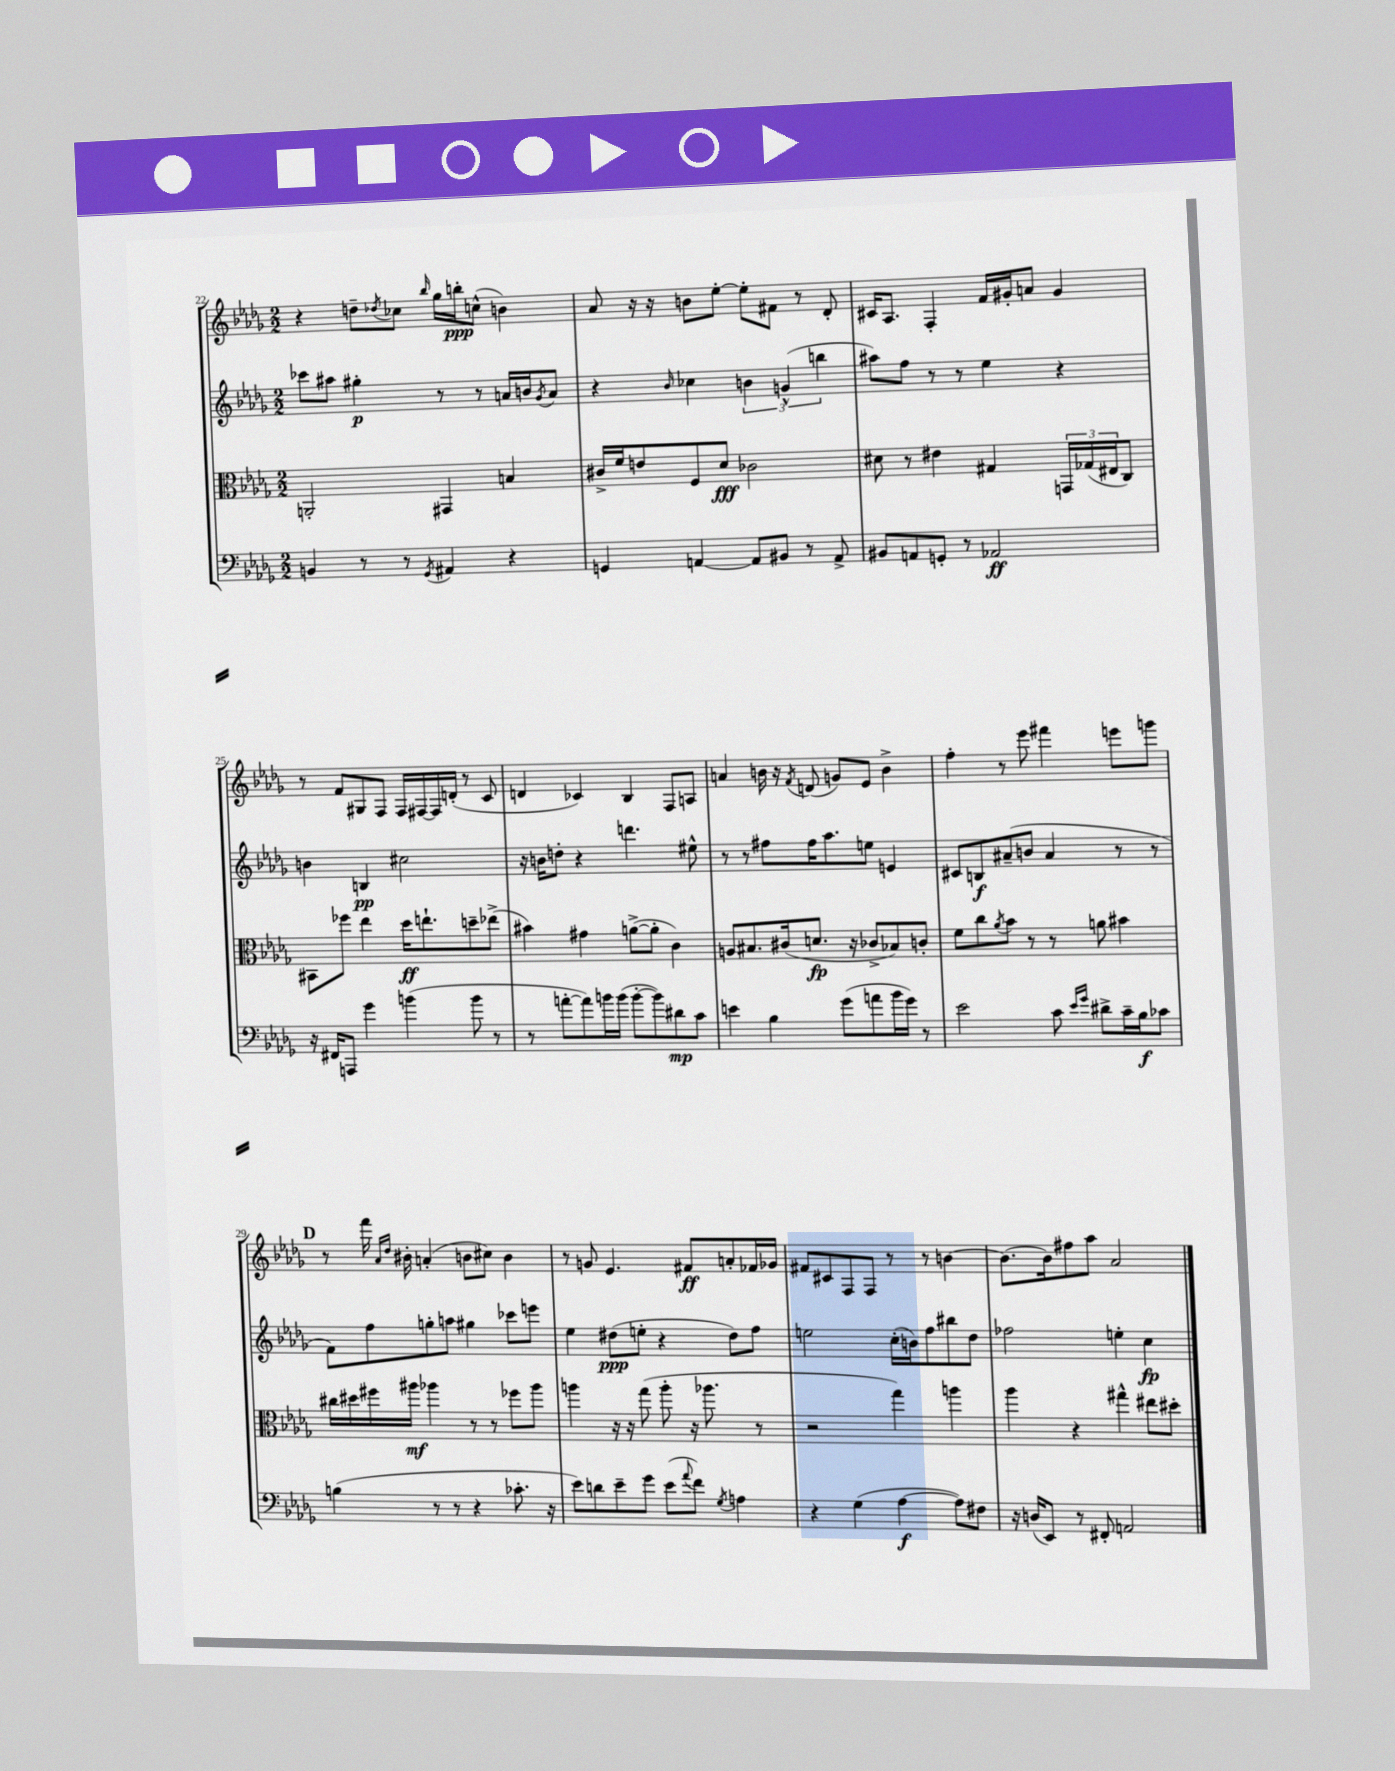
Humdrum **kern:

**kern	**dynam	**kern	**dynam	**kern	**dynam	**kern	**dynam
*part4	*part4	*part3	*part3	*part2	*part2	*part1	*part1
*staff4	*staff4	*staff3	*staff3	*staff2	*staff2	*staff1	*staff1
*clefF4	*	*clefC3	*	*clefG2	*	*clefG2	*
*k[b-e-a-d-g-]	*	*k[b-e-a-d-g-]	*	*k[b-e-a-d-g-]	*	*k[b-e-a-d-g-]	*
*M2/2	*	*M2/2	*	*M2/2	*	*M2/2	*
=22	=22	=22	=22	=22	=22	=22	=22
4BBn/	.	2AAn'/	.	8ccc-X\L	.	4r	.
.	.	.	.	8aa#X\J	.	.	.
8r	.	.	.	4gg#X'\	p	8ddn~\L	.
.	.	.	.	.	.	8qdd-X/	.
8r	.	.	.	.	.	8cc-X\J	.
8qGG-/	.	.	.	.	.	16qqbb-/	.
4AA#X/	.	4GG#X/	.	8r	.	16gg-\LL	.
.	.	.	.	.	.	16bbn'\J	ppp
.	.	.	.	8r	.	(8ccn^^\J	.
4r	.	4Bn/	.	16an/LL	.	4bn\)	.
.	.	.	.	16bn/J	.	.	.
.	.	.	.	8qg-/	.	.	.
.	.	.	.	8a/J	.	.	.
=23	=23	=23	=23	=23	=23	=23	=23
4GGn/	.	16c#X^/LL	.	4r	.	8a-/	.
.	.	16f/J	.	.	.	.	.
.	.	8en/	.	.	.	16r	.
.	.	.	.	.	.	16r	.
.	.	.	.	16qqb-/	.	.	.
[4AAn/	.	8F/	.	4cc-X\	.	8bn\L	.
.	.	8d-/J	fff	.	.	[8ee-'\J	.
8AA/L]	.	2c-X\	.	6bn\	.	8ee-'\L]	.
8BB#X/J	.	.	.	.	.	8f#X\J	.
.	.	.	.	(6gn^^/	.	.	.
8r	.	.	.	.	.	8r	.
.	.	.	.	6bbn\	.	.	.
8AA^/	.	.	.	.	.	8d-'/	.
=24	=24	=24	=24	=24	=24	=24	=24
8BB#X/L	.	8d#X\	.	8aa#X\L)	.	16c#X/KL	.
.	.	.	.	.	.	8.A-/J	.
8AAn/	.	8r	.	8ff\J	.	.	.
8GGn'/J	.	4e#X\	.	8r	.	4F'/	.
8r	.	.	.	8r	.	.	.
2AA-X/	ff	4G#X/	.	4ee-\	.	16f/LL	.
.	.	.	.	.	.	16g#X'/J	.
.	.	.	.	.	.	8an/J	.
.	.	24GGn/LL	.	4r	.	4g#/	.
.	.	(24G-X/	.	.	.	.	.
.	.	24E#X/J	.	.	.	.	.
.	.	8C/J)	.	.	.	.	.
!!LO:LB:g=z
=25	=25	=25	=25	=25	=25	=25	=25
16r	.	8BB#X\L	.	4bn\	.	8r	.
16FF#X/KL	.	.	.	.	.	.	.
8AAAn/J	.	8ff-X\J	.	.	.	8f/L	.
4g-\	.	4ee-\	.	4Bn/	pp	8G#X/	.
.	.	.	.	.	.	8F/J	.
(4bn\	.	16dd-\KL	ff	2cc#X\	.	16F/LL	.
.	.	8.een`\	.	.	.	[16F#X/	.
.	.	.	.	.	.	16F#/]	.
.	.	.	.	.	.	(16dn'/JJ	.
8b\	.	8ddn~\	.	.	.	8r	.
8r	.	(8ee-X^\J	.	.	.	8c/	.
=26	=26	=26	=26	=26	=26	=26	=26
8r	.	4b#X\)	.	16r	.	4dn/	.
.	.	.	.	16bn\KL	.	.	.
[8an'\L	.	.	.	8ddn'\J	.	.	.
8a\])	.	4g#X\	.	4r	.	4c-X/)	.
16bn\L	.	.	.	.	.	.	.
(16b\JJ	.	.	.	.	.	.	.
[8b'\L	.	([8an^\L	.	4.dddn\	.	4B-/	.
8b\])	.	8a'\J]	.	.	.	.	.
8d#X\	mp	4c\)	.	.	.	8F/L	.
8c\J	.	.	.	8ee#X^^\	.	8An/J	.
=27	=27	=27	=27	=27	=27	=27	=27
4en\	.	8An/L	.	8r	.	4an/	.
.	.	8.B#X/	.	8r	.	.	.
4B-\	.	.	.	8ff#X\L	.	16bn\	.
.	.	(16c#X/k	.	.	.	16r	.
.	.	.	.	.	.	8qf/	.
.	.	8.dn/J	fp	16ff#\K	.	(8dn/	.
.	.	.	.	8.aa-\	.	.	.
(8g-\L	.	.	.	.	.	8gn/L)	.
.	.	16r	.	.	.	.	.
8an\	.	8c-X^/L	.	8een\J	.	8e-/J	.
16b-\L	.	8B-X/)	.	4en/	.	4b^\	.
16g-\JJ)	.	.	.	.	.	.	.
8r	.	8cn'/J	.	.	.	.	.
=28	=28	=28	=28	=28	=28	=28	=28
2e-\	.	8f\L	.	8c#X/L	.	4ff'\	.
.	.	8cc\	.	8Bn/	f	.	.
.	.	8qa-/	.	.	.	.	.
.	.	8b-\J	.	(8a#X~/	.	8r	.
.	.	8r	.	8bn/J	.	8eee-\	.
8c\	.	8r	.	4a#/	.	4fff#X\	.
16qqe-/LL	.	.	.	.	.	.	.
16qqg-/JJ	.	.	.	.	.	.	.
8d#X^\L	.	8an\	.	.	.	.	.
16c~\L	.	4b#X\	.	8r	.	8eeen\L	.
16B-\J	f	.	.	.	.	.	.
8c-X\J	.	.	.	8r	.	8gggn\J	.
!!LO:LB:g=z
!!LO:REH:place=s1:t=D
=29	=29	=29	=29	=29	=29	=29	=29
(4Bn\	.	16cc#X\LL	.	8f\L)	.	8r	.
.	.	16dd#X\	.	.	.	.	.
.	.	16ff#X\	.	8ff\	.	16fff\	.
.	.	.	.	.	.	16qqa-/LL	.
.	.	.	.	.	.	16qqdd-/JJ	.
.	.	16aa#X\JJ	mf	.	.	16b#X'\	.
8r	.	4aa-X\	.	8ggn'\	.	(4an'/	.
8r	.	.	.	8aan\J	.	.	.
4r	.	8r	.	4gg#X\	.	8bn\L	.
.	.	8r	.	.	.	8cc#X\J)	.
8.c-X'\	.	8ff-X\L	.	8ccc-X\L	.	4b\	.
.	.	8aa-\J	.	8eeen\J	.	.	.
16r	.	.	.	.	.	.	.
=30	=30	=30	=30	=30	=30	=30	=30
8e-\L)	.	4aan\	.	4ee-\	.	8r	.
8dn\	.	.	.	.	.	8gn/	.
8e-~\	.	16r	.	(8dd#X\L	ppp	4.e-/	.
.	.	16r	.	.	.	.	.
8g-\J	.	(8gg-\	.	8een'\J	.	.	.
(8e-\L	.	8aa'\	.	4r	.	.	.
8qqa-/	.	.	.	.	.	.	.
8f\J)	.	16r	.	.	.	8f#X/L	ff
.	.	8.aa-X\	.	.	.	.	.
8qG-/	.	.	.	.	.	.	.
4An\	.	.	.	8dd#\L)	.	8an'/	.
.	.	8r	.	8ff\J	.	16f-X/L	.
.	.	.	.	.	.	16g-X/JJ	.
=31	=31	=31	=31	=31	=31	=31	=31
4r	.	2r	.	2een\	.	8f#X/L	.
.	.	.	.	.	.	8c#X/	.
(4G-\	.	.	.	.	.	8F/	.
.	.	.	.	.	.	8F/J	.
[4A-\	f	4gg-\)	.	(16cc'\LL	.	8r	.
.	.	.	.	16bn\J)	.	.	.
.	.	.	.	8ff\	.	8r	.
8A-\L])	.	4aan\	.	8bb#X\	.	[4bn\	.
8F#X\J	.	.	.	8dd-\J	.	.	.
=32	=32	=32	=32	=32	=32	=32	=32
16r	.	4aa-\	.	2ff-X\	.	8.b\L_	.
(16Dn/KL	.	.	.	.	.	.	.
8EE-/J)	.	.	.	.	.	.	.
.	.	.	.	.	.	16b\k]	.
8r	.	4r	.	.	.	8ff#X\	.
8FF#X'/	.	.	.	.	.	8aa-\J	.
2AAn/	.	4gg#X^^\	.	4een'\	.	2a-/	.
.	.	8ee#X\L	.	4cc\	fp	.	.
.	.	8dd#X'\J	.	.	.	.	.
==	==	==	==	==	==	==	==
*-	*-	*-	*-	*-	*-	*-	*-
